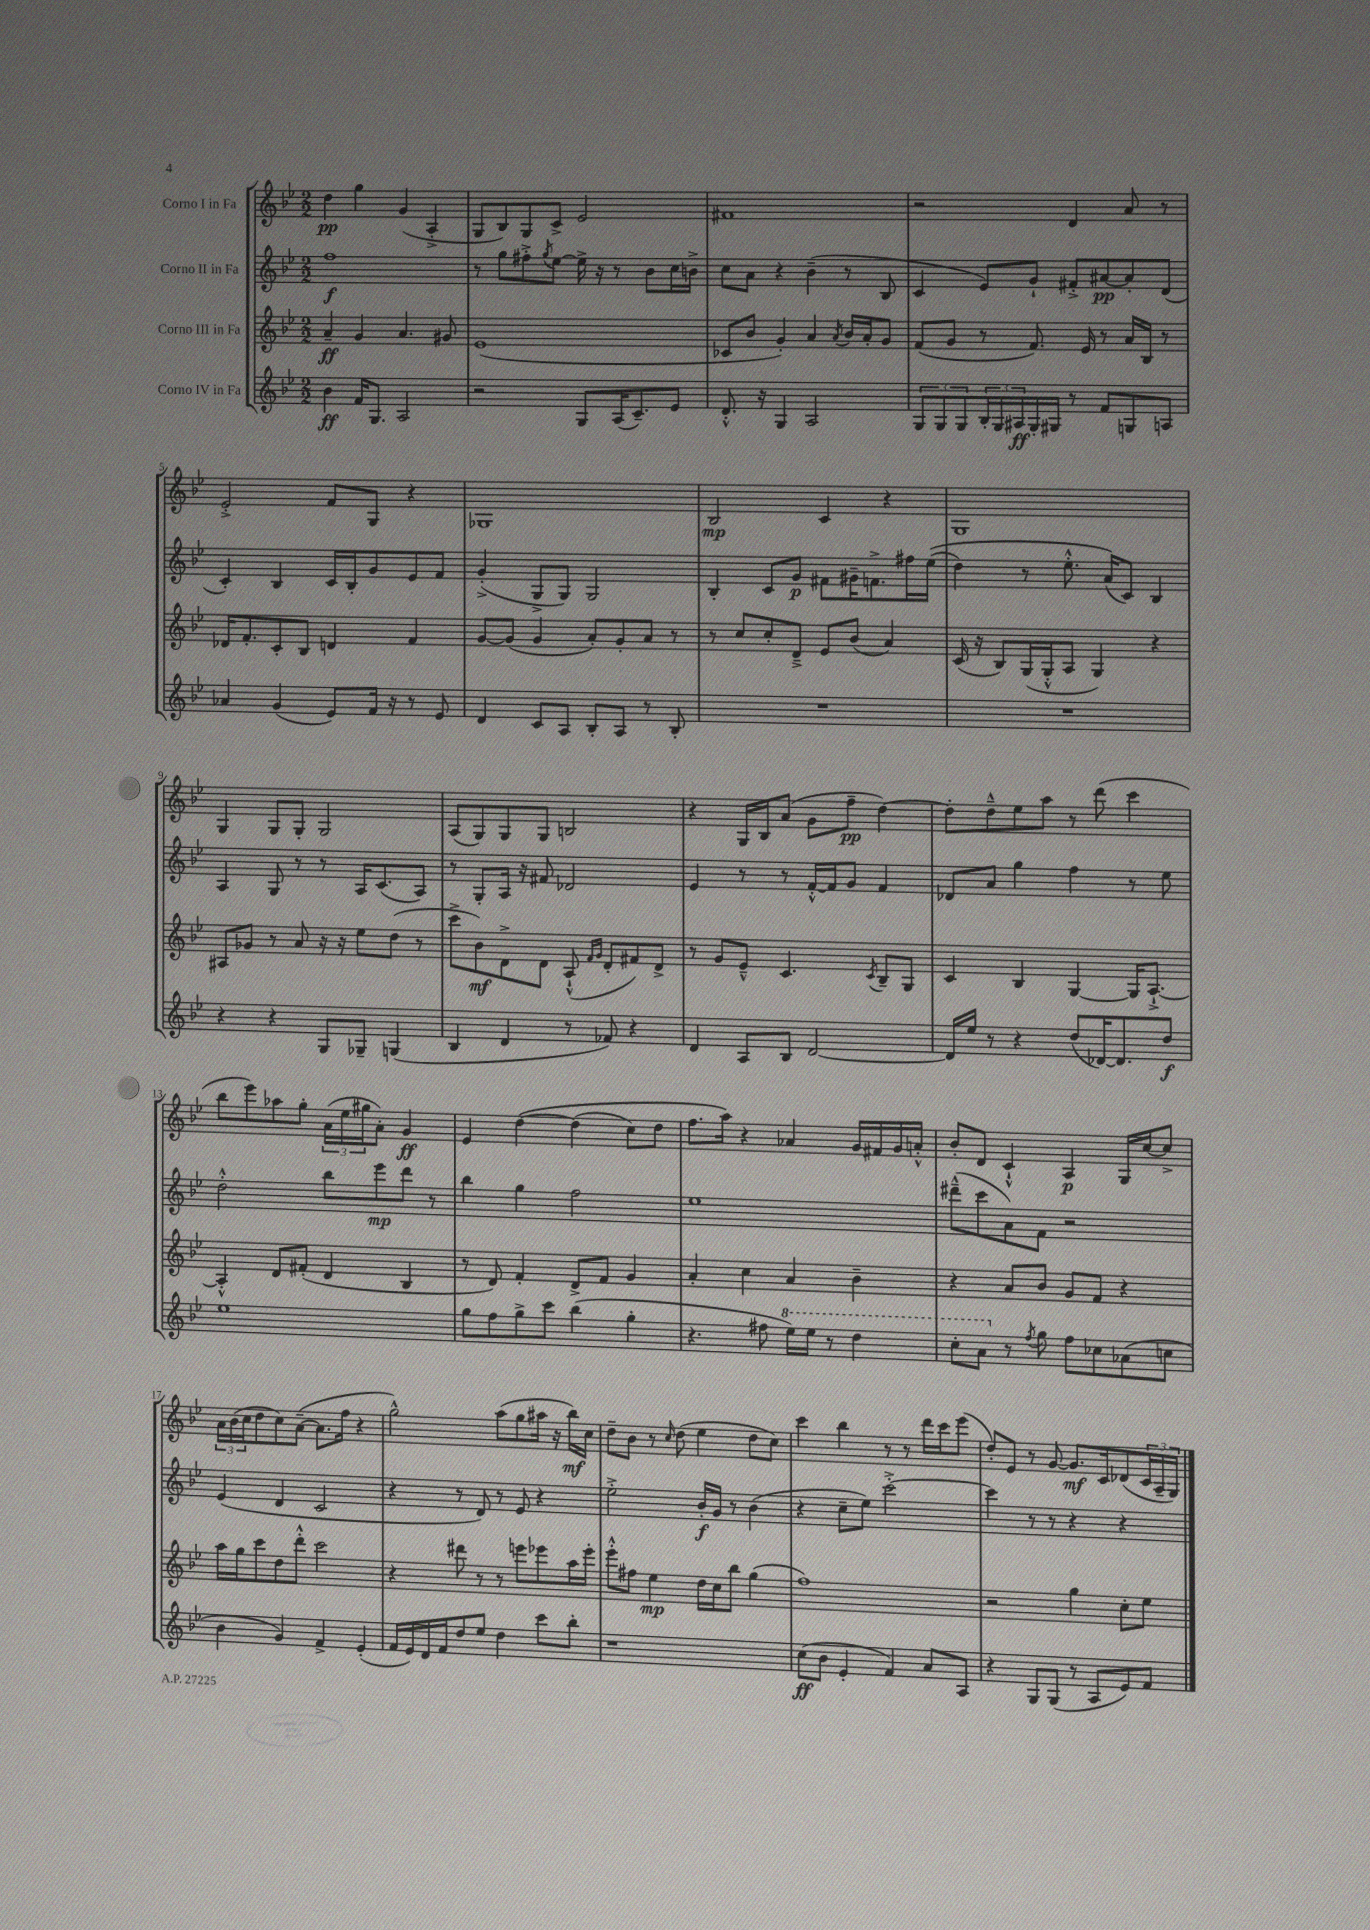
<<
\new StaffGroup <<
\new Staff = "s0" \with { instrumentName = "Corno I in Fa" } {
    \clef treble \key bes \major \numericTimeSignature \time 2/2
    d''4\pp g''4 g'4( a4-.-> |
    g8 bes8) g8 c'8-> ees'2 |
    fis'1 |
    r2 d'4 a'8 r8 |
    ees'2-.-> f'8 g8 r4 |
    ges1 |
    bes2\mp c'4 r4 |
    g1 |
    g4 g8 g8-. g2 |
    a8( g8) g8 g8 b2 |
    r4 g16 bes16 a'8( g'8 f''8--\pp d''4~) |
    d''8-. d''8---^ ees''8 a''8 r8 d'''8( c'''4 |
    bes''8 ees'''8) aes''8 g''8-. \tuplet 3/2 { a'16( ees''16 gis''16 } a'8-.) g'4\ff |
    ees'4 d''4~\( d''4( c''8) d''8 |
    f''8. a''16\) r4 aes'4 g'16 fis'16 g'16 a'16-.-^ |
    bes'8-. d'8 c'4-!-^ a4\p g16 c''16~ c''8-> |
    \tuplet 3/2 { a'16 bes'16( c''16 } d''8 c''8) a'8~--( a'8. f''16 r4 |
    g''2-^) a''8( g''8 ais''16 r16 bes''16\mf) c''16 |
    d''8-- bes'8 r8 \grace { c''16 } d''8( ees''4 d''8 c''8) |
    c'''4 bes''4 r8 r8 d'''16 c'''16 ees'''8( |
    d''8-.) ees'8 r8 g'8~ g'8.\mf c'16 des'8( \tuplet 3/2 { c'16 a16-- g16) } \bar "|." |
}
\new Staff = "s1" \with { instrumentName = "Corno II in Fa" } {
    \clef treble \key bes \major \numericTimeSignature \time 2/2
    f''1\f |
    r8 g''8 fis''8-.-> \acciaccatura { g''8 } ees''8~ ees''16-> r16 r8 bes'8 c''16 b'16-> |
    c''8 a'8 r4 bes'4--( r8 bes8 |
    c'4 ees'8) g'8-! fis'8-.-> ais'8~\pp ais'8-. d'8( |
    c'4-.) bes4 c'16 bes16-. g'8 ees'8 f'8 |
    g'4-.->( g8-> g8) g2 |
    bes4-. c'8 g'8\p fis'8 gis'16-- f'8.-> fis''16 ees''16(\( |
    d''4) r8 ees''8.-.-^ a'16(\) c'8) bes4 |
    a4 g8 r8 r8 a16 c'8.( a8) |
    r8 g8-. a16 r16 fis'8 des'2 |
    ees'4 r8 r8 f'16~-.-^ f'16 g'8 f'4 |
    des'8 a'8 g''4 f''4 r8 ees''8 |
    d''2-.-^ bes''8 ees'''8\mp d'''8 r8 |
    bes''4 g''4 f''2 |
    ees''1 |
    dis'''8---^( c'''8 a'8) f'8 r2 |
    ees'4( d'4 c'2 |
    r4 r8 d'8) r8 ees'8 r4 |
    ees''2-.-> bes'16-.\f g'16 r8 bes'4( |
    r4 c''8-- ees''8) c'''2~-.-> |
    c'''4 r8 r8 r4 r4 \bar "|." |
}
\new Staff = "s2" \with { instrumentName = "Corno III in Fa" } {
    \clef treble \key bes \major \numericTimeSignature \time 2/2
    a'4--\ff g'4 a'4. gis'8 |
    ees'1( |
    ces'8 bes'8 g'4-.) a'4 \acciaccatura { a'8 } bes'16 a'16-. g'8 |
    f'8( g'8 r8 f'8.) ees'16 r8 a'16 bes16 r8 |
    des'16 f'8.-. c'8-. bes8 d'4 f'4 |
    g'8~ g'8( g'4 a'8-.) g'8-. a'8 r8 |
    r8 c''8 c''8-. d'8---> ees'8 bes'8( a'4) |
    c'16( r16 bes8) g16( g16-.-^ a8 g4) r4 |
    ais8 ges'8 r8 a'8 r16 r16 ees''8 d''8( r8 |
    c'''8-> bes'8\mf) d'8-> d'8 a8-!-^( \grace { f'16 g'16 } d'8-. fis'8) d'8-> |
    r8 g'8 ees'8---^ c'4. \acciaccatura { c'8 } bes8-- g8 |
    c'4 bes4 g4~ g16 a8.~-!-> |
    a4-.-^ d'8 fis'8-.( d'4 bes4 |
    r8 d'8) f'4-. d'8-> f'8 g'4 |
    a'4-. c''4 a'4 bes'4-- |
    r4 a'8 bes'8 g'8 f'8 r4 |
    a''16 g''16 c'''8 d''8 d'''8-.-^ c'''2 |
    r4 dis'''8 r8 r8 e'''8 ees'''8 a''16 ees'''16-. |
    ees'''8-.-^ fis''8 ees''4\mp d''16 c''16 bes''8 g''4( |
    f''1) |
    r2 g''4 c''8-. ees''8 \bar "|." |
}
\new Staff = "s3" \with { instrumentName = "Corno IV in Fa" } {
    \clef treble \key bes \major \numericTimeSignature \time 2/2
    bes'4\ff f'16 g8. a2 |
    r2 g8 a16( c'8.--) ees'8 |
    d'8.-.-^ r16 g4 a2 |
    \tuplet 3/2 { g8 g8 g8 } \tuplet 3/2 { bes16-. g16 ais16\ff } g16-. gis16 r8 f'8 g8 a8 |
    aes'4 g'4( ees'8) f'16 r16 r8 ees'8 |
    d'4 c'8 a8 bes8-. a8 r8 bes8-. |
    R1 |
    R1 |
    r4 r4 g8 ges8-- g4( |
    bes4 d'4 r8 fes'8) r4 |
    d'4 a8 bes8 d'2~ |
    d'16 ees''16 r8 r4 d''8( des'16~) des'8. d''8\f |
    ees''1 |
    g''8 f''8 g''8-> c'''8 bes''4( g''4-. |
    r4. fis''8 \ottava #1 ees'''16) ees'''16 r8 d'''4 |
    c'''8-. a''8 \ottava #0 r8 \acciaccatura { f''8 } g''8 f''8 ces''8 aes'8( c''8 |
    bes'4 g'4) f'4-> ees'4-.( |
    f'16 ees'16) d'16 f'16 d''8 ees''8 d''4 c'''8 bes''8-. |
    r1 |
    c''8\ff( bes'8 ees'4-. f'4) a'8 a8 |
    r4 g8 g8( r8 a8 ees'8) f'8 \bar "|." |
}
>>
>>
